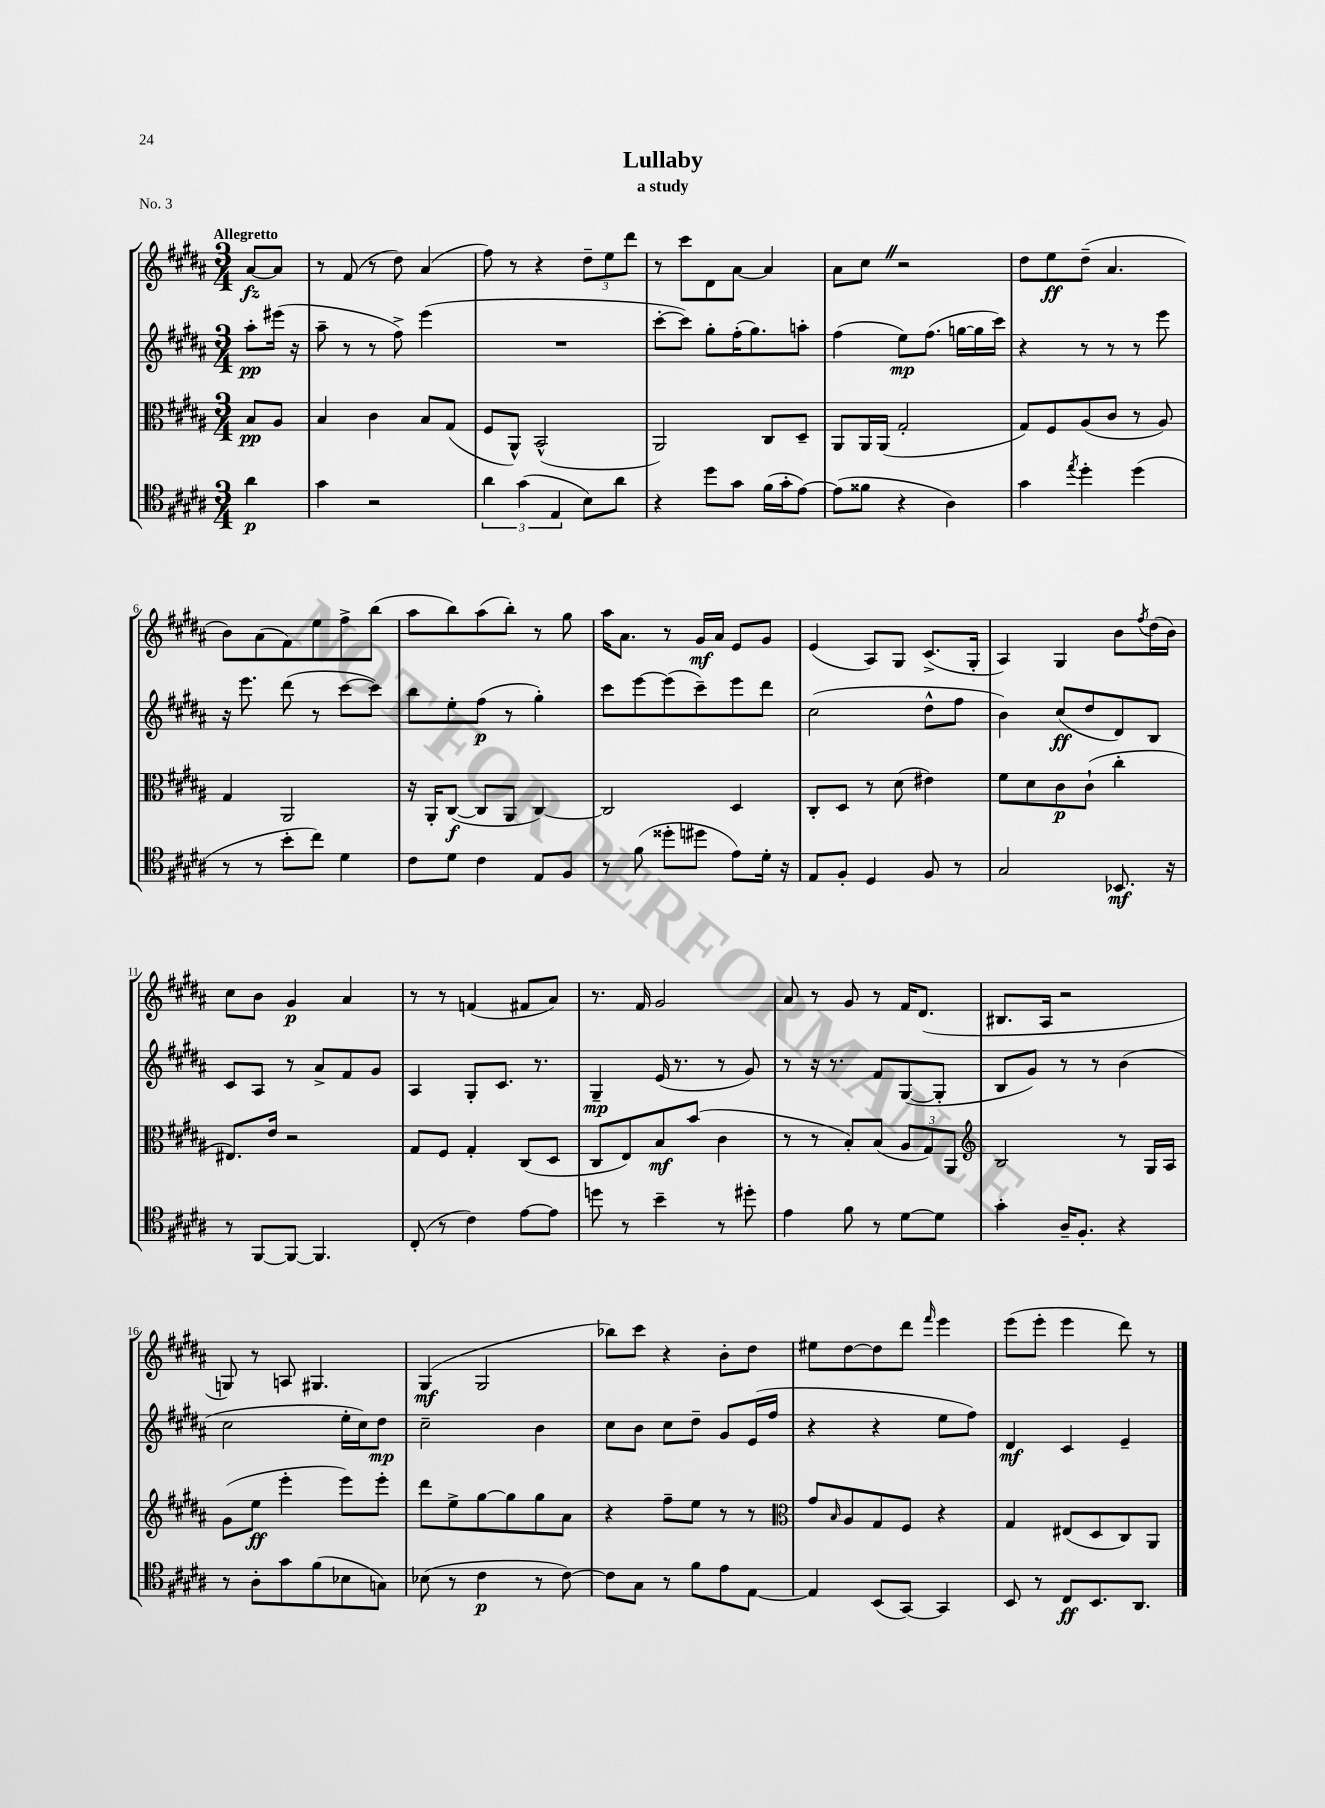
\header { title = "Lullaby" subtitle = "a study" piece = "No. 3" }
<<
\new StaffGroup <<
\new Staff = "s0" {
    \clef treble \key b \major \numericTimeSignature \time 3/4 \partial 4 \tempo "Allegretto"
    ais'8~\fz ais'8 |
    r8 fis'8( r8 dis''8) ais'4( |
    fis''8) r8 r4 \tuplet 3/2 { dis''8-- e''8 dis'''8 } |
    r8 cis'''8 dis'8 ais'8~ ais'4 |
    ais'8 cis''8 \once \override BreathingSign.text = \markup { \musicglyph "scripts.caesura.straight" } \breathe r2 |
    dis''8 e''8\ff dis''8--( ais'4. |
    b'8) ais'8( fis'8) e''8 fis''8-> b''8( |
    ais''8 b''8) ais''8( b''8-.) r8 gis''8 |
    ais''16 ais'8. r8 gis'16\mf ais'16 e'8 gis'8 |
    e'4( ais8) gis8 cis'8.->( gis16-. |
    ais4) gis4 b'8 \acciaccatura { fis''8 } dis''16( b'16) |
    cis''8 b'8 gis'4\p ais'4 |
    r8 r8 f'4( fis'8 ais'8) |
    r8. fis'16 gis'2 |
    ais'8 r8 gis'8 r8 fis'16 dis'8.( |
    bis8. ais16 r2 |
    g8) r8 a8 gis4. |
    gis4\mf( gis2 |
    bes''8) cis'''8 r4 b'8-. dis''8 |
    eis''8 dis''8~ dis''8 dis'''8 \grace { fis'''16 } e'''4 |
    e'''8( e'''8-. e'''4 dis'''8) r8 \bar "|." |
}
\new Staff = "s1" {
    \clef treble \key b \major \numericTimeSignature \time 3/4 \partial 4
    ais''8-.\pp eis'''16( r16 |
    ais''8-- r8 r8 fis''8->) e'''4( |
    R2. |
    cis'''8~-. cis'''8) gis''8-. fis''16-.( gis''8.) a''8-. |
    fis''4( e''8\mp) fis''8.( g''16~ g''16 cis'''16) |
    r4 r8 r8 r8 e'''8 |
    r16 e'''8. dis'''8( r8 cis'''8~ cis'''8) |
    b''8 e''8-. fis''8\p( r8 gis''4-.) |
    cis'''8 e'''8~ e'''8( cis'''8--) e'''8 dis'''8 |
    cis''2( dis''8-^ fis''8 |
    b'4) cis''8\ff( dis''8 dis'8) b8 |
    cis'8 ais8 r8 ais'8-> fis'8 gis'8 |
    ais4 gis8-. cis'8. r8. |
    gis4--\mp e'16( r8. r8 gis'8) |
    r8 r16 r8. fis'8 gis8~( gis8-. |
    b8 gis'8) r8 r8 b'4( |
    cis''2 e''16-. cis''16) dis''8\mp |
    cis''2-- b'4 |
    cis''8 b'8 cis''8 dis''8-- gis'8 e'16( fis''16 |
    r4 r4 e''8 fis''8) |
    dis'4\mf cis'4 e'4-- \bar "|." |
}
\new Staff = "s2" {
    \clef alto \key b \major \numericTimeSignature \time 3/4 \partial 4
    b8\pp ais8 |
    b4 cis'4 b8 gis8( |
    fis8 ais,8-^) b,2-^( |
    ais,2) cis8 dis8-- |
    ais,8 ais,16 ais,16( gis2-. |
    gis8) fis8 ais8( cis'8 r8 ais8) |
    gis4 ais,2 |
    r16 ais,16-. cis8~\f( cis8 ais,8 cis4~) |
    cis2 dis4 |
    cis8-. dis8 r8 dis'8( eis'4) |
    fis'8 dis'8 cis'8\p cis'8-!( cis''4-. |
    eis8.) e'16 r2 |
    gis8 fis8 gis4-. cis8( dis8 |
    cis8 e8) b8\mf b'8( cis'4 |
    r8 r8 b8-.) b8( \tuplet 3/2 { ais8 gis8) ais,8 } |
    \clef treble b2 r8 gis16 ais16 |
    gis'8( e''8\ff e'''4-. e'''8) e'''8-. |
    dis'''8 e''8-> gis''8~ gis''8 gis''8 ais'8 |
    r4 fis''8-- e''8 r8 r8 |
    \clef alto gis'8 \grace { b16 } ais8 gis8 fis8 r4 |
    gis4 eis8( dis8 cis8) ais,8 \bar "|." |
}
\new Staff = "s3" {
    \clef tenor \key b \major \numericTimeSignature \time 3/4 \partial 4
    ais'4\p |
    gis'4 r2 |
    \tuplet 3/2 { ais'4 gis'4( e4 } b8) ais'8 |
    r4 dis''8 gis'8 fis'16( gis'16-. e'8~) |
    e'8( fisis'8 r4 ais4) |
    gis'4 \acciaccatura { e''8 } dis''4-. dis''4( |
    r8 r8 b'8-. cis''8) dis'4 |
    cis'8 dis'8 cis'4 e8 fis8 |
    r8 fis'8( disis''8-. dis''8 e'8) dis'16-. r16 |
    e8 fis8-. dis4 fis8 r8 |
    gis2 bes,8.\mf r16 |
    r8 fis,8~ fis,8~ fis,4. |
    cis8-.( r8 cis'4) e'8~ e'8 |
    d''8 r8 b'4-- r8 dis''8-. |
    e'4 fis'8 r8 dis'8~ dis'8 |
    gis'4-. ais16-- fis8.-. r4 |
    r8 ais8-. gis'8 fis'8( bes8 g8) |
    bes8( r8 cis'4\p r8 cis'8~) |
    cis'8 gis8 r8 fis'8 e'8 e8~ |
    e4 b,8( gis,8~) gis,4 |
    b,8 r8 cis8\ff b,8. ais,8. \bar "|." |
}
>>
>>
